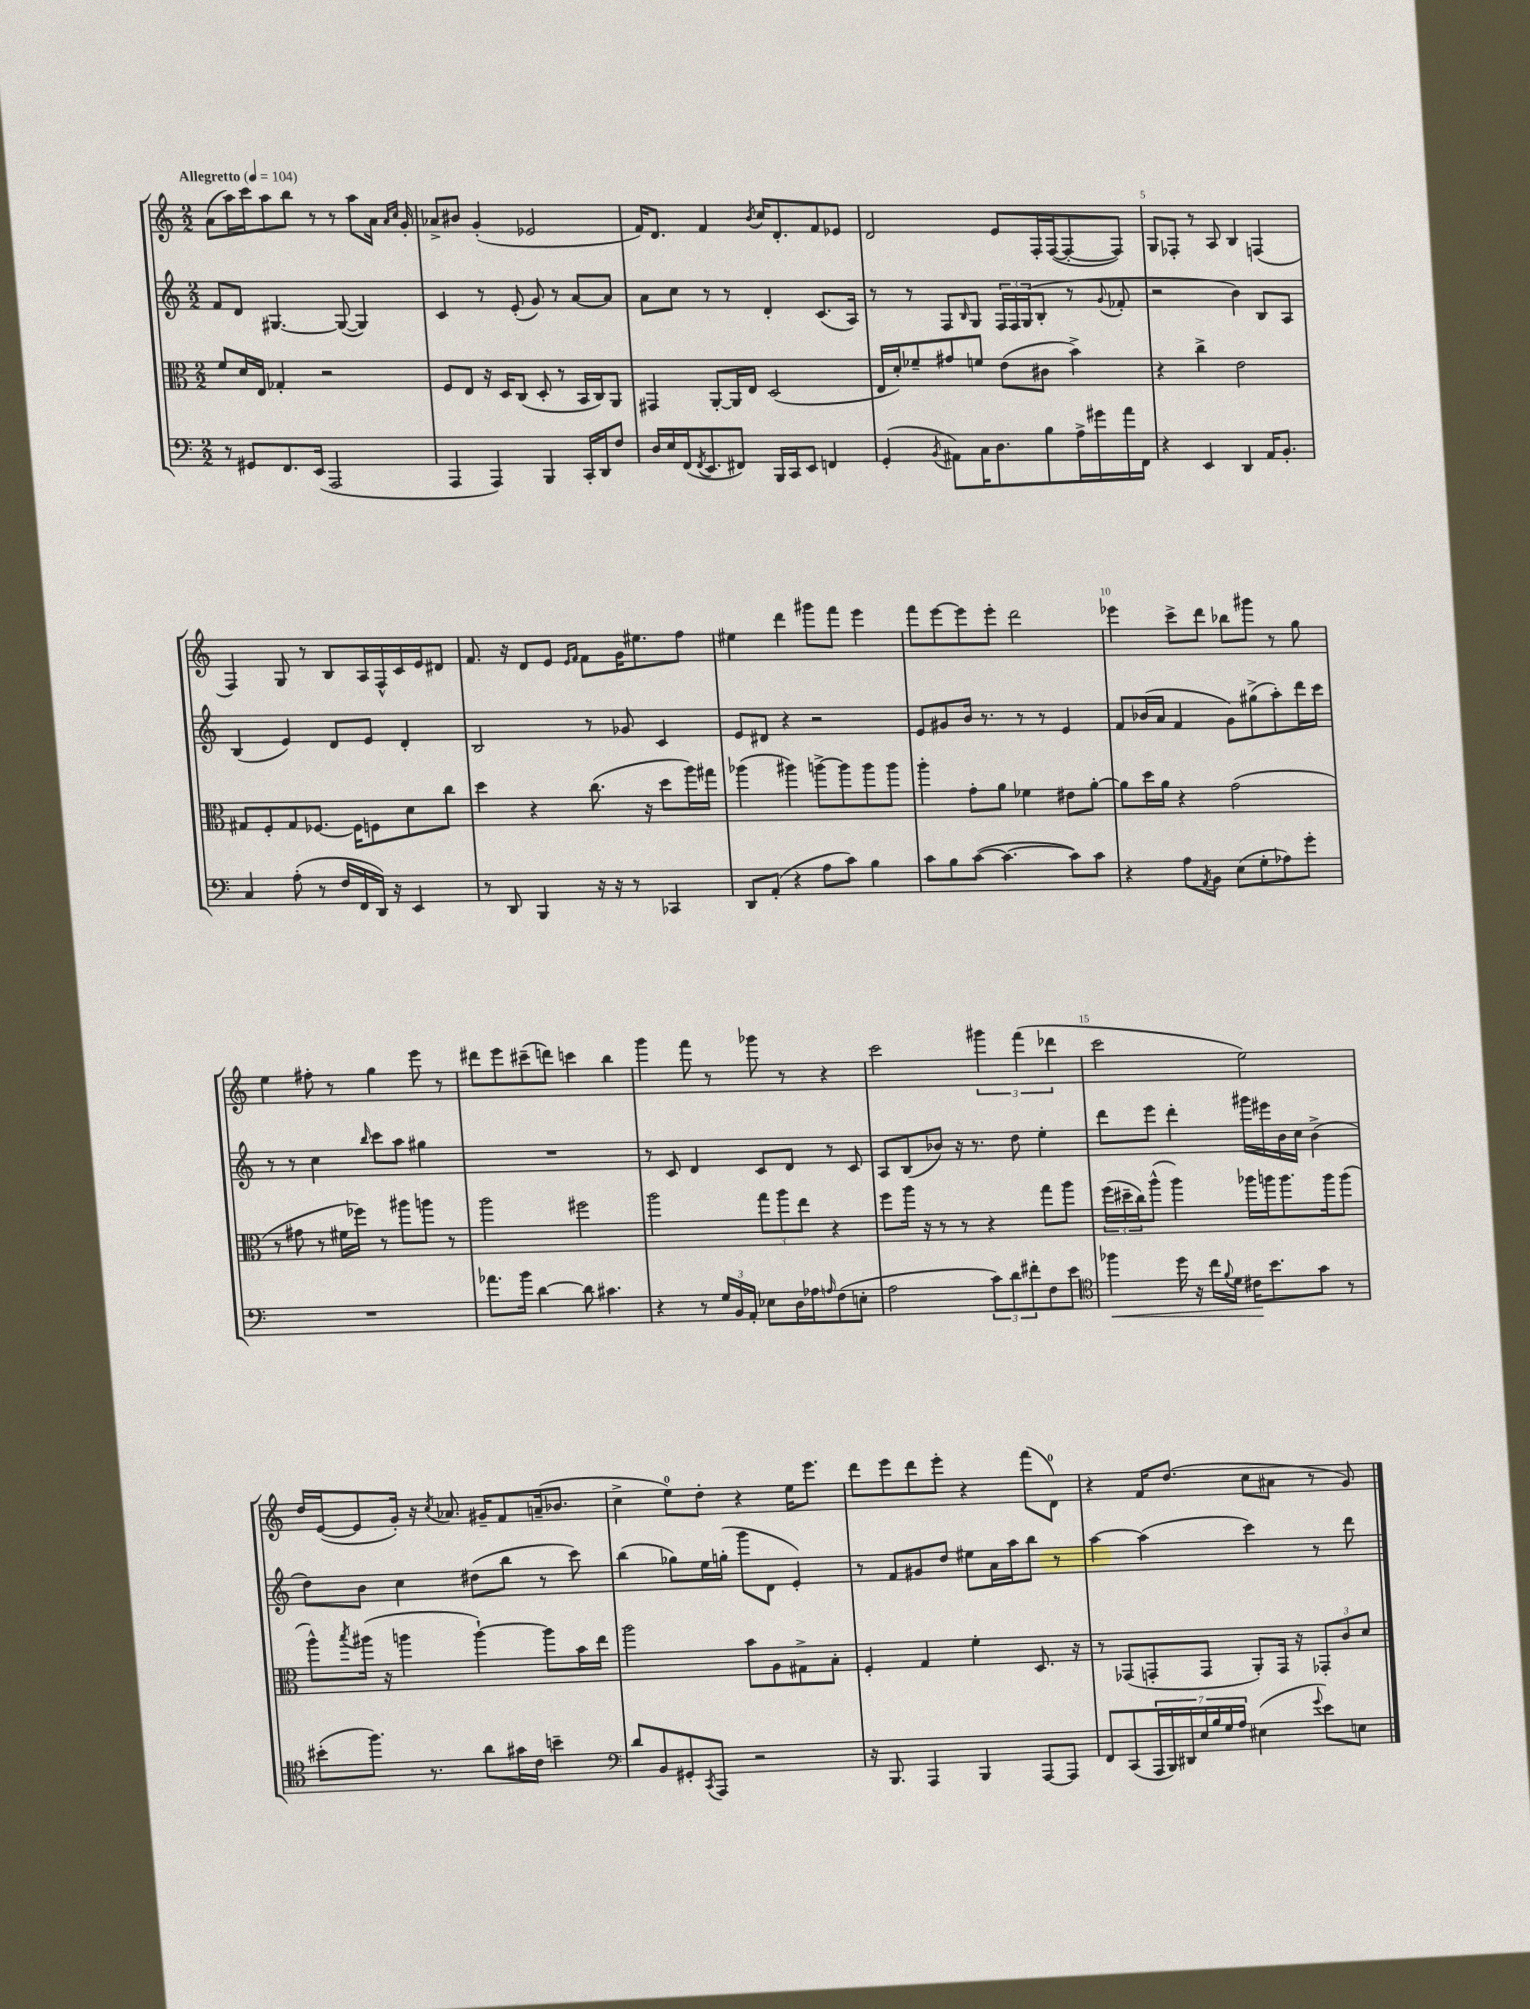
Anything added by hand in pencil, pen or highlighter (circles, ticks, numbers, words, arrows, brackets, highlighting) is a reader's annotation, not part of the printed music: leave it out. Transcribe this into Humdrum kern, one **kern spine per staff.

**kern	**kern	**kern	**kern
*staff4	*staff3	*staff2	*staff1
*clefF4	*clefC3	*clefG2	*clefG2
*k[]	*k[]	*k[]	*k[]
*M2/2	*M2/2	*M2/2	*M2/2
*MM104	*MM104	*MM104	*MM104
8r	8f	8f	(8a
8GG#	16d	8d	16aa)
.	16E	.	16ccc
8.FF	4G-'	[4.G#	8aa
.	.	.	8bb
(16EE	.	.	.
2AAA	2r	.	8r
.	.	(8G#_	8r
.	.	4G#])	8aa
.	.	.	16a
.	.	.	16qqa
.	.	.	16qqcc
.	.	.	16g'
=	=	=	=
4AAA	8F	4c	8a-^
.	8E	.	8b#
4AAA)	16r	8r	(4g'
.	16D	.	.
.	(8C	(8e'	.
4BBB	8D'	8g)	2e-
.	8r	8r	.
16CC'	16BB	[8a	.
16DD	16C)	.	.
8F	8AA	8a]	.
=	=	=	=
16D	4GG#	8a	16f)
16E	.	.	8.d
(16FF	.	8cc	.
8qFF	.	.	.
8.EE	.	.	.
.	[8AA'	8r	4f
8FF#)	16AA]	8r	.
.	16E	.	.
.	.	.	8qb
16BBB	(2D	4d'	16cc
16CC	.	.	8.d'
8EE	.	.	.
4FF	.	(8.c	8f
.	.	.	8e-
.	.	16A)	.
=	=	=	=
(4GG'	16E	8r	2d
.	16d')	.	.
.	8f-~	8r	.
8qBB	.	.	.
8AA#)	8g#	8F	.
.	.	16qqB	.
16C	8f	8G	.
8.D	.	.	.
.	(8e	24F	8e
.	.	24F	.
.	.	(24G	.
8B	8c#	8B'	16F'
.	.	.	([16F
16A^	4b^)	8r	8F'_
16g#	.	.	.
.	.	8qqg	.
16a	.	8f-'	8F])
16FF	.	.	.
=	=	=	=
4r	4r	2r	8G
.	.	.	8F-'
4EE	4cc^	.	8r
.	.	.	8A
4DD	2e	4b)	4B
16AA	.	8B	(4F
8.BB'	.	.	.
.	.	8A	.
=	=	=	=
4C	8G#	(4B	4F)
.	8F'	.	.
(8A'	8G#	4e)	8G
8r	[8.F-	.	8r
16F	.	8d	8B
16FF	16F-]	.	.
16DD)	8F	8e	16A
16r	.	.	16F^^
4EE	8d	4d'	16c
.	.	.	16e
.	8cc	.	8d#
=	=	=	=
8r	4dd	2B	8.f
8DD	.	.	.
.	.	.	16r
4BBB	4r	.	8d
.	.	.	8e
.	.	.	16qqe
.	.	.	16qqf
16r	(8.cc	8r	8f
16r	.	.	.
8r	.	8g-	16g
.	16r	.	8.ee#
4CC-	8dd	4c	.
.	16aa)	.	8ff
.	16gg#	.	.
=	=	=	=
8DD	(4aa-	8e	4ee#
(8AA'	.	8d#	.
4r	4aa#)	4r	4ddd
8A	[8aa^	2r	8ggg#
8c)	8aa]	.	8fff
4B	8aa	.	4eee
.	8aa	.	.
=	=	=	=
8c	4aa'	8e	8fff
8B	.	8g#	[8eee
([8c	8g'	16b	8eee]
.	.	8.r	.
4.c_	8a	.	8eee'
.	4f-	8r	2ddd
.	.	8r	.
8c])	8e#	4e	.
8c	[8a'	.	.
=	=	=	=
4r	8a]	8f	4eee-
.	16dd	(16b-	.
.	16a	16a	.
8A	4r	4f	8ccc^
8qAA	.	.	.
8BB	.	.	8ddd
(8E	(2g	8g)	8bb-
8G'	.	(8gg#^	8ggg#
8A-)	.	8aa')	8r
8g'	.	16ddd	8gg
.	.	16ccc	.
=	=	=	=
1r	8r	8r	4ee
.	8g#	8r	.
.	8r	4cc	8ff#'
.	16f#	.	8r
.	16ff-)	.	.
.	.	16qqbb	.
.	8r	8ccc	4gg
.	8aa#	8aa	.
.	8aa	4gg#	8eee
.	8r	.	8r
=	=	=	=
8.a-	2aa	1r	8ddd#
.	.	.	8eee
16b	.	.	.
[4d	.	.	(8ccc#~
.	.	.	8ddd)
8d]	2ff#	.	4ccc
4.c#	.	.	.
.	.	.	4bb
=	=	=	=
4r	2aa	8r	4ggg
.	.	8c	.
8r	.	4d	8fff
24G	.	.	8r
24BB	.	.	.
24AA'	.	.	.
8E-	12gg	8c	8ggg-
.	12aa	.	.
16D	.	8d	8r
.	12ee	.	.
16A-	.	.	.
16qqA	.	.	.
(8F	4r	8r	4r
8E'	.	8c	.
=	=	=	=
2A	8ff	8A	2ccc
.	16aa	(8B	.
.	16r	.	.
.	8r	8b-)	.
.	8r	16r	.
.	.	8.r	.
12c)	4r	.	6ggg#
12d	.	.	.
.	.	8dd	.
12f#'	.	.	(6fff
8F	8gg	4ee'	.
.	.	.	6ddd-
8e	8aa	.	.
=	=	=	=
*clefC4	*	*	*
4ff-	(24ff	8ddd	2ccc
.	24dd#~	.	.
.	24cc)	.	.
.	(8aa^^	8eee	.
16dd	4aa)	4ddd'	.
16r	.	.	.
16cc	.	.	.
8qqf	.	.	.
16d	.	.	.
16c#	16aa-	16ggg#	2ee)
8.b	16aa	16eee#	.
.	8.aa	16b	.
.	.	16cc	.
8g	.	(4b^	.
.	16aa	.	.
8r	(8aa	.	.
=	=	=	=
(8b#'	8aa^^)	8dd)	16dd
.	.	.	([16e
.	8qbb	.	.
8.ff)	(16aa#	8b	8e]
.	16r	.	.
.	4aa	4cc	16g')
8.r	.	.	16r
.	.	.	8qcc
.	.	.	8.a-
8a	[4aa`)	(8dd#	.
.	.	.	16g#~
16g#	.	8bb	8f
16c	.	.	.
4b~	8aa]	8r	(16a~
.	.	.	8.b-
.	16b	8ccc)	.
.	16ee	.	.
=	=	=	=
*clefF4	*	*	*
8d	2aa	(4bb	4cc^
8BB	.	.	.
8GG#'	.	8gg-)	8ee)
8qCC	.	.	.
8AAA	.	16ee	8dd'
.	.	(16gg'	.
2r	8b	8ggg	4r
.	8A	8d	.
.	8G#^	4e')	16ee
.	.	.	8.eee
.	8B'	.	.
=	=	=	=
16r	4F'	8r	8ddd
8.BBB	.	.	.
.	.	8f	8eee
4AAA	4G	8g#	8ddd
.	.	8dd	8eee'
4BBB	4f'	8ee#	4r
.	.	16a	.
.	.	16aa	.
[8AAA	8.D	8bb	(8fff
8AAA]	.	8r	8d)
.	16r	.	.
=	=	=	=
8FF	8r	[4aa	4r
(8CC	(8GG-	.	.
28AAA	8GG'	(4aa]	16f
28BBB)	.	.	.
.	.	.	(8.dd
28DD#	.	.	.
28E	.	.	.
.	8GG	.	.
28B	.	.	.
28G	.	.	.
28A	.	.	.
(4E#	8AA')	4ccc)	8cc
.	16GG	.	8a#
.	16r	.	.
8qqg	.	.	.
8e)	12GG-'	8r	8r
.	12c	.	.
8E	.	8ddd	8g)
.	12d	.	.
==	==	==	==
*-	*-	*-	*-
